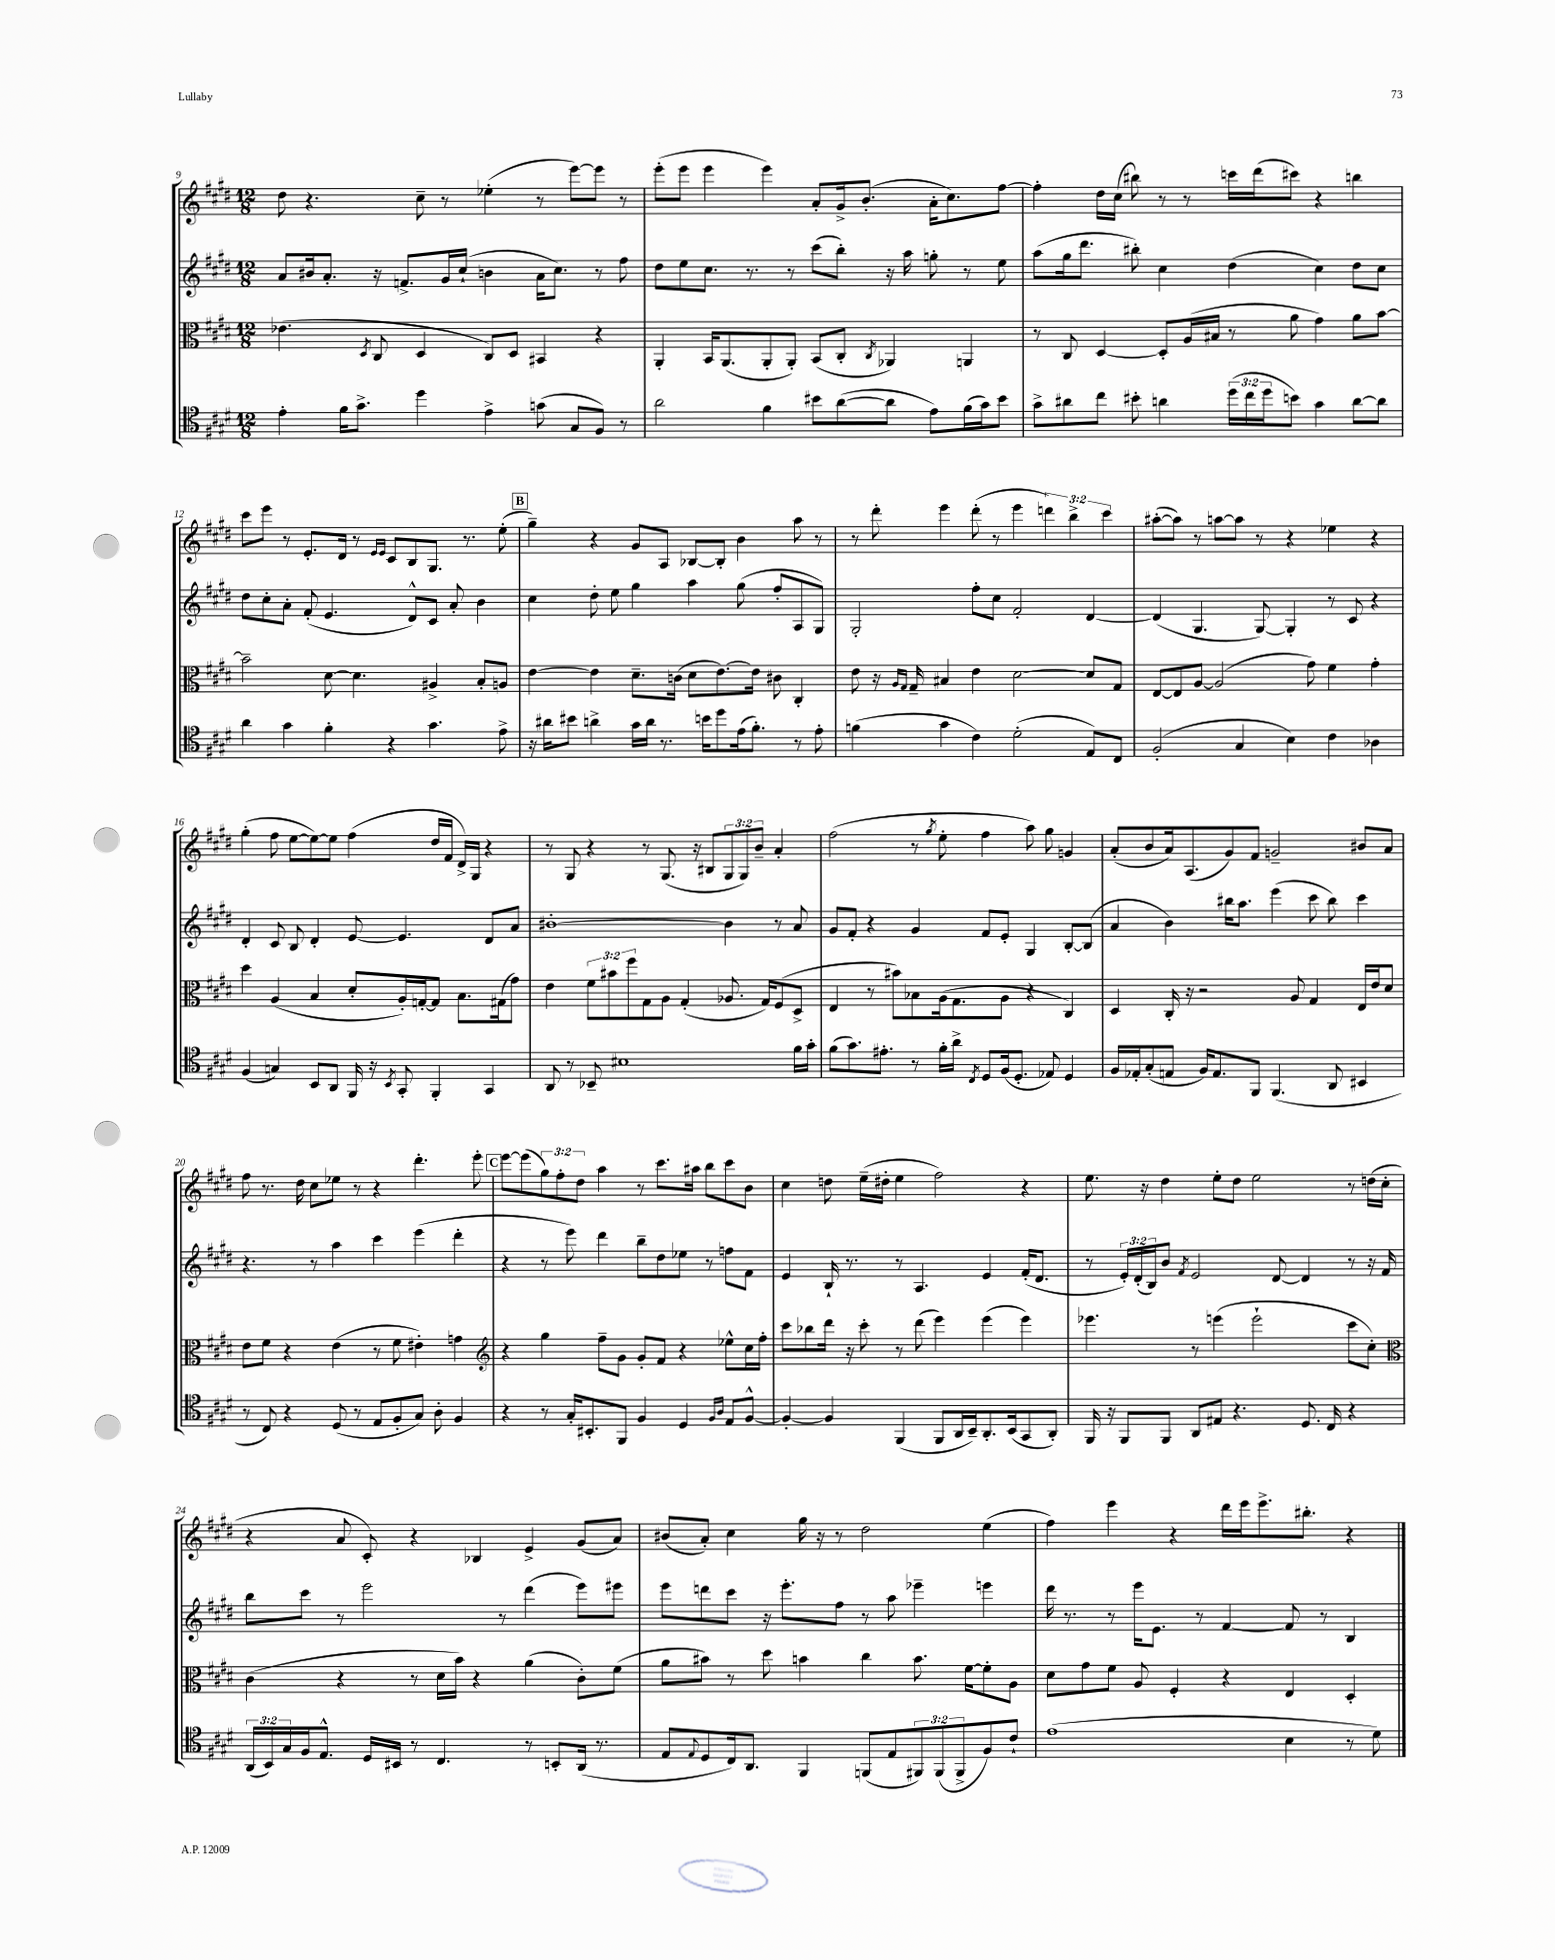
<<
\new StaffGroup <<
\new Staff = "s0" {
    \clef treble \key e \major \numericTimeSignature \time 12/8 \override Staff.TupletNumber.text = #tuplet-number::calc-fraction-text
    dis''8 r4. cis''8-- r8 ees''4-.( r8 e'''8~) e'''8 r8 |
    e'''8-.( e'''8 e'''4 e'''4) a'8-. gis'16-> b'8.-.( a'16-. cis''8.) fis''8~ |
    fis''4-. dis''16 cis''16( bis''8) r8 r8 c'''16 dis'''16( cis'''8) r4 b''4 |
    cis'''8 e'''8 r8 e'8.-. dis'16 r8 \grace { e'16 e'16 } cis'8 b8 gis8. r8. e''8-.( |
    \mark \markup { \box "B" } gis''4--) r4 gis'8 a8 bes8~ bes8-. b'4 a''8 r8 |
    r8 dis'''8-. e'''4 dis'''8-.( r8 e'''4 \tuplet 3/2 { d'''4) b''4-> cis'''4 } |
    ais''8~-.( ais''8) r8 a''8~ a''8 r8 r4 ees''4 r4 |
    gis''4-.( fis''8 e''8~ e''8~) e''8 fis''4( dis''16 fis'16 dis'16->) gis16 r4 |
    r8 gis8 r4 r8 gis8.( r16 bis8 \tuplet 3/2 { gis8 gis8) b'8-- } a'4-. |
    fis''2( r8 \acciaccatura { gis''8 } e''8-. fis''4 a''8) gis''8 g'4 |
    a'8-.( b'8 a'16) a8.( gis'8) fis'8 g'2-- bis'8 a'8 |
    fis''8 r8. dis''16 cis''8 ees''8 r8 r4 dis'''4.-. e'''8-. |
    \mark \markup { \box "C" } e'''8~ e'''8( \tuplet 3/2 { gis''8) fis''8-. dis''8 } a''4 r8 cis'''8. ais''16 b''8 cis'''8 b'8 |
    cis''4 d''8 e''16--( dis''16-. e''4 fis''2) r4 |
    e''8. r16 dis''4 e''8-. dis''8 e''2 r8 d''16( cis''16-. |
    r4 a'8 cis'8-.) r4 bes4 e'4-> gis'8( a'8) |
    bis'8( a'8-.) cis''4 gis''16 r16 r8 dis''2 e''4( |
    fis''4) e'''4 r4 dis'''16 e'''16 e'''8.-> bis''8.-. r4 \bar "|." |
}
\new Staff = "s1" {
    \clef treble \key e \major \numericTimeSignature \time 12/8 \override Staff.TupletNumber.text = #tuplet-number::calc-fraction-text
    a'8 bis'16 a'8.-. r16 f'8.-> gis'16 cis''16-!( b'4 a'16 cis''8.) r8 fis''8 |
    dis''8 e''8 cis''8. r8. r8 cis'''8( b''8-.) r16 a''16 g''8-. r8 e''8 |
    a''8( gis''16 dis'''8. bis''8-.) cis''4 dis''4( cis''4) dis''8 cis''8 |
    dis''8 cis''8-. a'8-. fis'8-.( e'4. dis'8-^) cis'8 a'8-. b'4 |
    \mark \markup { \box "B" } cis''4 dis''8-. e''8 gis''4 a''4 gis''8( fis''8-. a8 gis8) |
    gis2-. fis''8-. cis''8 fis'2-. dis'4~ |
    dis'4( gis4. gis8~) gis4-. r8 cis'8 r4 |
    dis'4-. cis'8 b8 dis'4-. e'8~ e'4. dis'8 a'8 |
    bis'1~-. bis'4 r8 a'8 |
    gis'8 fis'8-. r4 gis'4 fis'8 e'8-. gis4 b8~-. b8( |
    a'4 b'4) bis''16 a''8. e'''4( cis'''8 bis''8) cis'''4 |
    r4. r8 a''4 cis'''4 e'''4( dis'''4-. |
    \mark \markup { \box "C" } r4 r8 e'''8) dis'''4 b''8-- dis''8 ees''8 r8 f''8 fis'8 |
    e'4 b16-! r8. r8 a4. e'4 fis'16-.( dis'8. |
    r8 \tuplet 3/2 { e'16-.) dis'16-.( b16) } b'8 \acciaccatura { fis'8 } e'2 dis'8~ dis'4 r8 r16 fis'16 |
    b''8 cis'''8 r8 e'''2 r8 dis'''4( e'''8) eis'''8 |
    e'''8 d'''8 cis'''8 r16 e'''8.-. fis''8 r8 a''8 ees'''4-- e'''4 |
    dis'''16 r8. r8 e'''16 e'8. r8 fis'4~ fis'8 r8 b4 \bar "|." |
}
\new Staff = "s2" {
    \clef alto \key e \major \numericTimeSignature \time 12/8 \override Staff.TupletNumber.text = #tuplet-number::calc-fraction-text
    ees'4.( \acciaccatura { dis8 } cis8 dis4 cis8) dis8 bis,4 r4 |
    a,4-. b,16 a,8.( a,8-. a,8-.) b,8( cis8-. \acciaccatura { cis8 } aes,4) a,4 |
    r8 cis8 dis4~ dis8-. a16( bis16 r8 a'8 gis'4) a'8 b'8~ |
    b'2-- dis'8~ dis'4. ais4-> b8-. a8 |
    \mark \markup { \box "B" } e'4~ e'4 dis'8.-- c'16( dis'8 e'8.~) e'16 cis'8 cis4-. |
    e'8 r16 \grace { a16 gis16 } gis16-- bis4 e'4 dis'2~ dis'8 gis8 |
    e8~ e8 a8~ a2( gis'8) fis'4 gis'4-. |
    dis''4 a4( b4 dis'8-. a16-.) g16~-. g8 b8. gis16( gis'8) |
    e'4 \tuplet 3/2 { fis'8 bis'8 fis''8 } gis8 a8 gis4-.( aes8. gis16) fis8( dis8-> |
    e4 r8 bis'8) bes8 a16( gis8. a8 r4 cis4) |
    dis4 cis16-. r16 r2 a8 gis4 e16 e'16 dis'8 |
    e'8 fis'8 r4 e'4( r8 fis'8 eis'4-.) g'4 |
    \mark \markup { \box "C" } \clef treble r4 gis''4 fis''8-- gis'8 gis'8-. fis'8 r4 ees''8-^ cis''16 fis''16-. |
    cis'''8 bes''8 dis'''16 r16 cis'''8-. r8 dis'''8( e'''4) e'''4( e'''4) |
    ees'''4. r8 e'''4( e'''2-! cis'''8 cis''8-.) |
    \clef alto cis'4( r4 r8 dis'16 b'16) r4 a'4( cis'8-.) fis'8( |
    a'8 bis'8) r8 dis''8 b'4 cis''4 b'8. fis'16~ fis'8-. a8 |
    dis'8 gis'8 fis'8 a8 fis4-. r4 e4 dis4-. \bar "|." |
}
\new Staff = "s3" {
    \clef tenor \key e \major \numericTimeSignature \time 12/8 \override Staff.TupletNumber.text = #tuplet-number::calc-fraction-text
    e'4-. fis'16 gis'8.-> dis''4 e'4-> g'8( gis8 fis8) r8 |
    a'2 fis'4 bis'8 a'8~( a'8 e'8) fis'16( gis'16) bis'8 |
    gis'8-> ais'8 cis''8 bis'8-. a'4 \tuplet 3/2 { dis''16( cis''16 dis''16 } b'8) gis'4 a'8~ a'8 |
    a'4 gis'4 fis'4-. r4 gis'4. e'8-> |
    \mark \markup { \box "B" } r16 ais'16 bis'8 a'4-> gis'16 a'16 r8. b'16 dis''8 e'16( fis'8.-.) r8 e'8-. |
    f'4( gis'4 cis'4) dis'2-.( e8) cis8 |
    fis2-.( gis4 b4) cis'4 aes4 |
    fis4( g4) b,8 a,8 fis,16 r16 \acciaccatura { b,8 } gis,8-. fis,4-. gis,4 |
    a,8 r8 bes,8-- bis1 fis'16 gis'16-. |
    fis'8( gis'8.) eis'8.-. r8 fis'16-. a'16-> \acciaccatura { cis8 } dis8 fis16( dis8.-. ees8) dis4 |
    fis16 ees16-. gis8-.( e8 fis16) e8. fis,8 fis,4.( a,8 bis,4 |
    r8 cis8) r4 dis8( r8 e8 fis8-. gis8) a8-. fis4 |
    \mark \markup { \box "C" } r4 r8 gis16-. bis,8.-. fis,8 fis4 dis4 \grace { fis16 a16 } e8 fis8~-^ |
    fis4~-. fis4 fis,4( fis,8 a,16 b,16--) a,8.-. b,16( gis,8 a,8-.) |
    fis,16 r16 fis,8 fis,8 a,8 eis8 r4. dis8. cis16 r4 |
    \tuplet 3/2 { a,16( b,16) gis16 } fis16 e8.-^ dis16 bis,16 r8 cis4. r8 b,8-. a,16( r8. |
    e8 \appoggiatura { e8 } dis8 cis16) a,8. fis,4 f,8( e8 \tuplet 3/2 { fis,8) fis,8( fis,8-> } fis8) cis'8-! |
    e'1( b4 r8 dis'8) \bar "|." |
}
>>
>>
\layout { \context { \Score currentBarNumber = #9 } }
